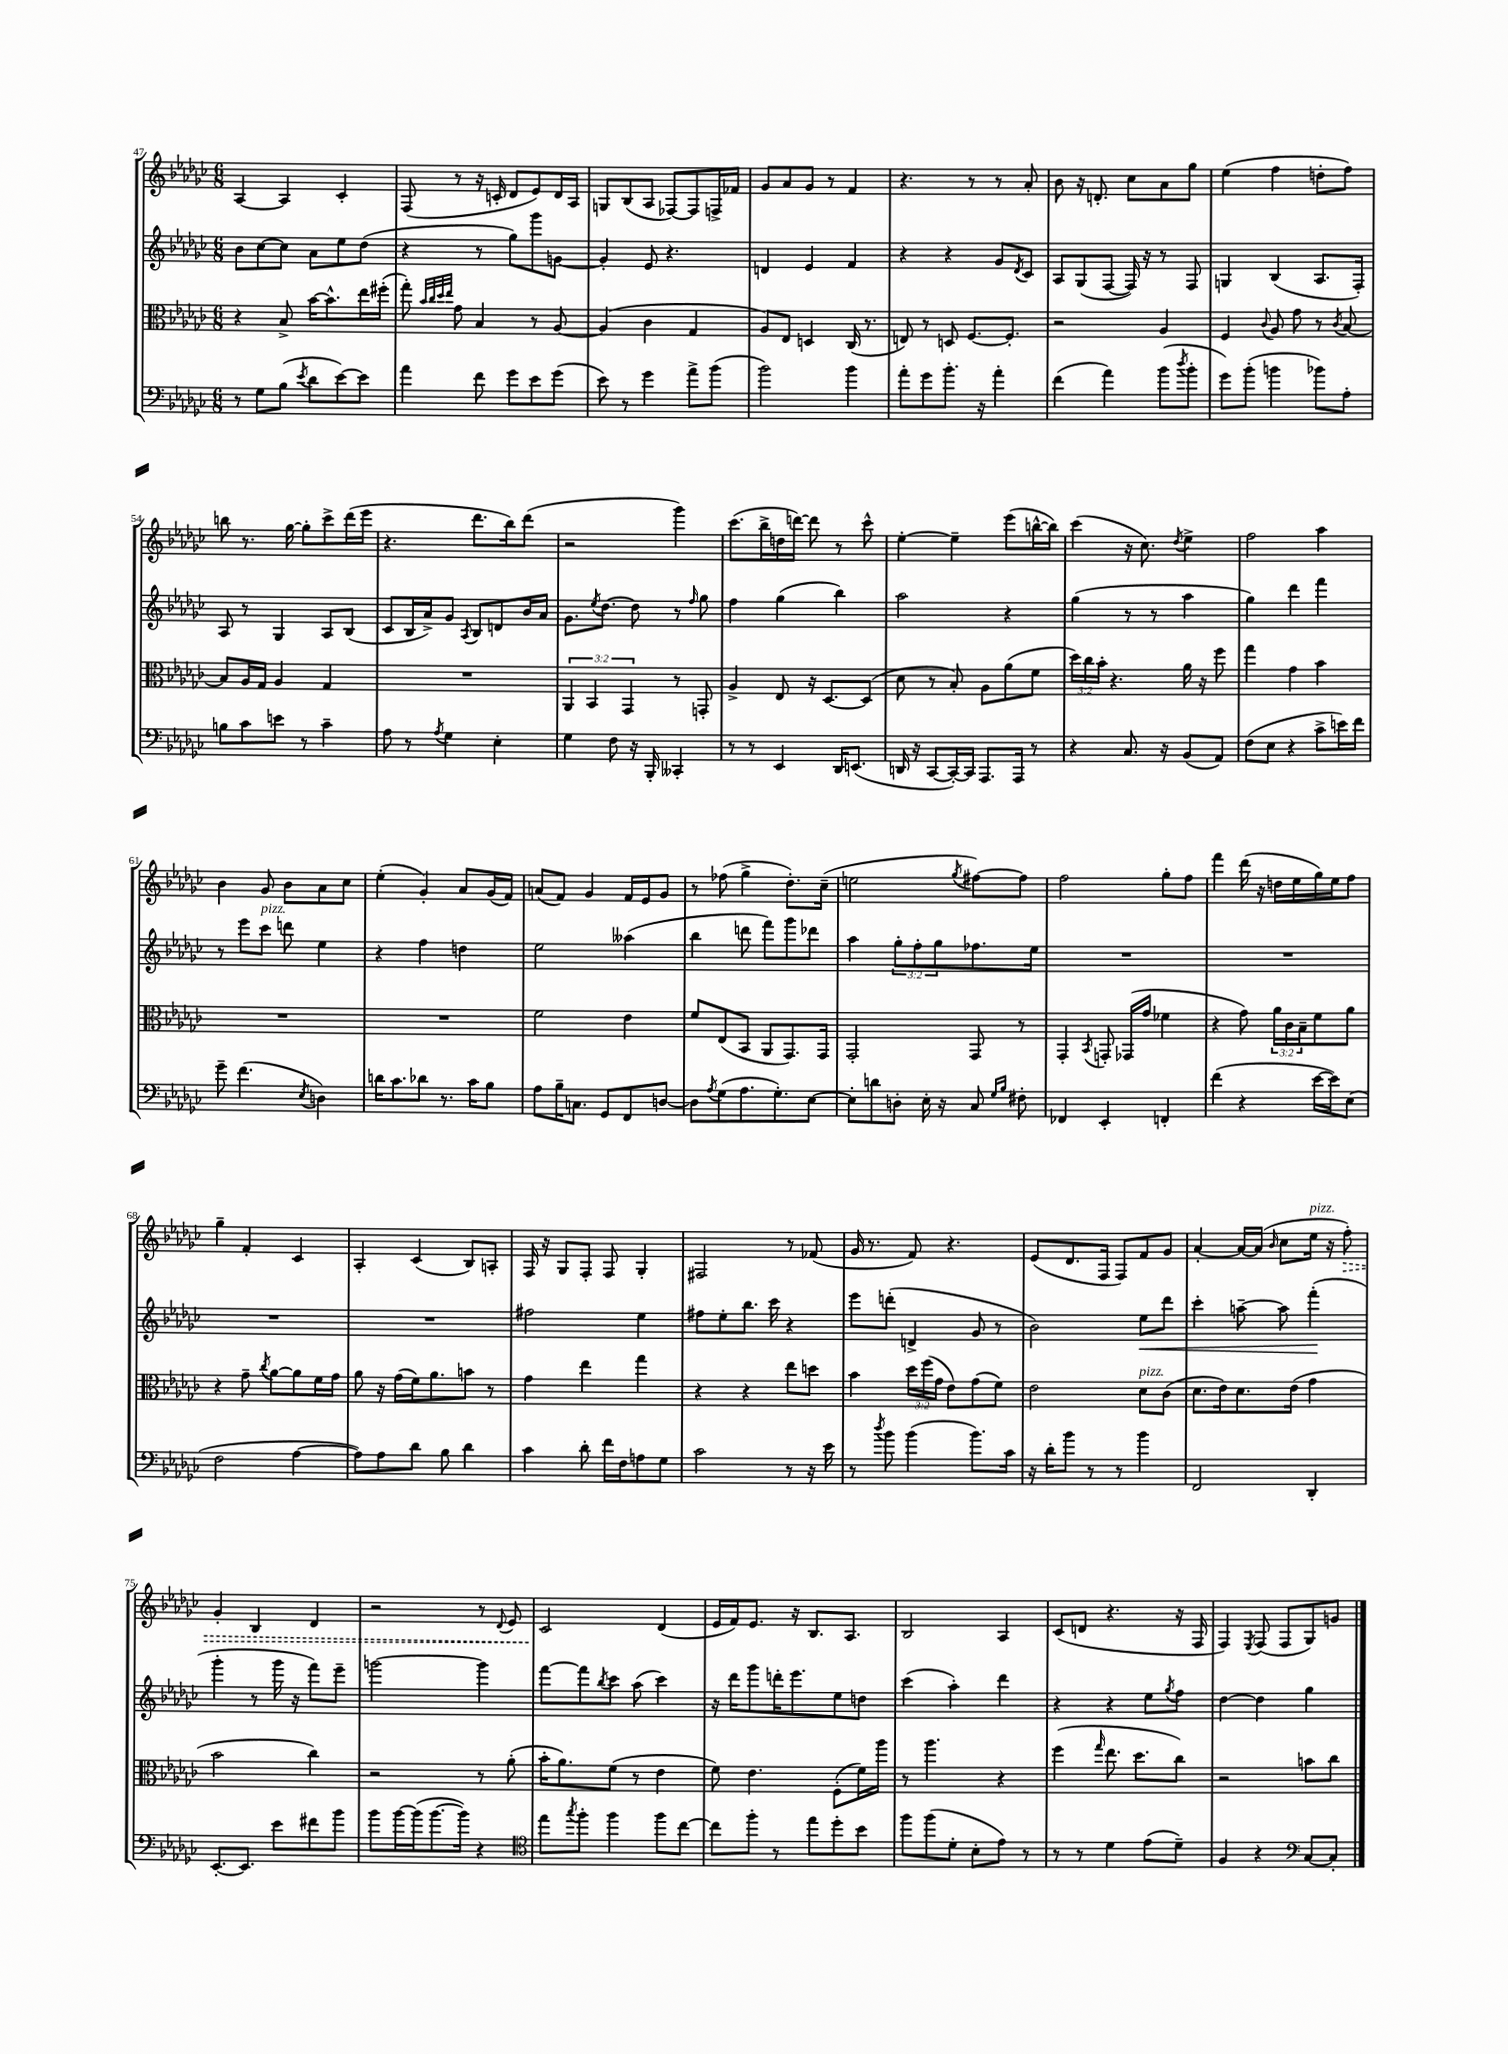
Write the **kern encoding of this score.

**kern	**kern	**kern	**dynam	**kern	**dynam
*part4	*part3	*part2	*part2	*part1	*part1
*staff4	*staff3	*staff2	*staff2	*staff1	*staff1
*clefF4	*clefC3	*clefG2	*	*clefG2	*
*k[b-e-a-d-g-c-]	*k[b-e-a-d-g-c-]	*k[b-e-a-d-g-c-]	*	*k[b-e-a-d-g-c-]	*
*M6/8	*M6/8	*M6/8	*	*M6/8	*
=47	=47	=47	=47	=47	=47
8r	4r	8b-\L	.	[4A-/	.
8G-\L	.	[8cc-\	.	.	.
(8B-\J	8B-^/	8cc-\J]	.	4A-/]	.
8qe-/	.	.	.	.	.
8d-\L	[16b-\KL	8a-\L	.	.	.
.	8.b-^^\]	.	.	.	.
[8e-\)	.	8ee-\	.	4c-'/	.
8e-\J]	16ee-\L	(8dd-\J	.	.	.
.	(16ff#X'\JJ	.	.	.	.
=48	=48	=48	=48	=48	=48
4a-\	8gg-'\)	4r	.	(8F/	.
.	32qqb-/LLL	.	.	.	.
.	32qqcc-/	.	.	.	.
.	32qqdd-/	.	.	.	.
.	32qqee-/JJJ	.	.	.	.
.	8g-\	.	.	8r	.
8f\	4B-/	8r	.	16r	.
.	.	.	.	16cn'/	.
8g-\L	.	8gg-\L)	.	8d-/L	.
8e-\	8r	8ggg-\	.	8e-/)	.
(8g-\J	[8A-/	[8gn\J	.	16d-/L	.
.	.	.	.	16A-/JJ	.
=49	=49	=49	=49	=49	=49
8e-\)	(4A-/]	4g'/]	.	8Gn/L	.
8r	.	.	.	(8B-/	.
4g-\	4c-\	8e-/	.	8A-/J	.
.	.	4.r	.	[8F-X/L)	.
8a-^\L	4G-/	.	.	8F-/]	.
(8b-\J	.	.	.	16Fn^/L	.
.	.	.	.	16f-X/JJ	.
=50	=50	=50	=50	=50	=50
2b-\)	8A-/L)	4dn/	.	8g-/L	.
.	8E-/J	.	.	8a-/	.
.	4Dn/	4e-/	.	8g-/J	.
.	.	.	.	8r	.
4b-\	(16C-/	4f/	.	4f/	.
.	8.r	.	.	.	.
=51	=51	=51	=51	=51	=51
8a-'\L	8En/)	4r	.	4.r	.
8g-\	8r	.	.	.	.
8.b-'\J	8Dn/	4r	.	.	.
.	[8.F/L	.	.	8r	.
16r	.	.	.	.	.
4a-'\	.	8g-/L	.	8r	.
.	8.F'/J]	.	.	.	.
.	.	8qd-/	.	.	.
.	.	8c-/J	.	8a-'/	.
=52	=52	=52	=52	=52	=52
(4f\	2r	8A-/L	.	8b-\	.
.	.	(8G-/	.	16r	.
.	.	.	.	8.dn'/	.
4a-\)	.	[8F/J	.	.	.
.	.	16F/])	.	8cc-\L	.
.	.	16r	.	.	.
(8b-\L	4A-/	8r	.	8a-\	.
8qdd-/	.	.	.	.	.
8b-'\J	.	8F/	.	8gg-\J	.
=53	=53	=53	=53	=53	=53
8g-\L)	4F/	4Gn/	.	(4ee-\	.
(8b-'\J	.	.	.	.	.
.	8qqc-/	.	.	.	.
4bn\	8A-/	(4B-/	.	4ff\	.
.	8g-\	.	.	.	.
8b-X\L)	8r	8.A-/L	.	8ddn'\L	.
.	8qc-/	.	.	.	.
8A-'\J	[8B-/	.	.	8ff\J)	.
.	.	16F'/Jk)	.	.	.
!!LO:LB:g=z
=54	=54	=54	=54	=54	=54
8Bn\L	8B-/L]	8A-/	.	8bbn\	.
8c-\	16A-/L	8r	.	8.r	.
.	16G-/JJ	.	.	.	.
8en\J	4A-/	4G-/	.	.	.
.	.	.	.	[16gg-\	.
8r	.	.	.	8gg-'\L]	.
4c-~\	4G-/	8A-/L	.	8ccc-^\	.
.	.	(8B-/J	.	(16ddd-\L	.
.	.	.	.	16eee-\JJ	.
=55	=55	=55	=55	=55	=55
8A-\	2.r	8c-/L	.	4.r	.
8r	.	16B-/L	.	.	.
.	.	16a-^/J)	.	.	.
8qA-/	.	.	.	.	.
4G-\	.	8g-/J	.	.	.
.	.	8qA-/	.	.	.
.	.	8B-/L	.	8.ddd-\L	.
4E-'\	.	8dn/	.	.	.
.	.	.	.	16bb-\k)	.
.	.	16b-/L	.	(8ddd-\J	.
.	.	16a-/JJ	.	.	.
=56	=56	=56	=56	=56	=56
4G-\	6AA-/	8.g-\L	.	2r	.
.	6BB-/	.	.	.	.
.	.	8qee-/	.	.	.
.	.	[8.dd-\J	.	.	.
8F\	.	.	.	.	.
.	6GG-/	.	.	.	.
16r	.	8dd-\]	.	.	.
16BBB-'/	.	.	.	.	.
4CC--X'/	8r	8r	.	4ggg-\)	.
.	.	16qqff/	.	.	.
.	8GGn'/	8gg-\	.	.	.
=57	=57	=57	=57	=57	=57
8r	4A-^/	4ff\	.	(8.ccc-\L	.
8r	.	.	.	.	.
.	.	.	.	16bb-^\L	.
4EE-/	8E-/	(4gg-\	.	16ddn\	.
.	.	.	.	[16dddn\JJ)	.
.	16r	.	.	8ddd\]	.
.	[8.D-/L	.	.	.	.
16DD-/KL	.	4bb-\)	.	8r	.
(8.EEn/J	.	.	.	.	.
.	(8D-/J]	.	.	8ccc-^^\	.
=58	=58	=58	=58	=58	=58
16DDn/	8d-\	2aa-\	.	[4ee-'\	.
16r	.	.	.	.	.
[8CC-/L	8r	.	.	.	.
16CC-'/L_)	8B-'/)	.	.	4ee-~\]	.
16CC-/JJ]	.	.	.	.	.
8.AAA-/L	8A-\L	.	.	.	.
.	(8a-\	4r	.	(8eee-\L	.
16AAA-/Jk	.	.	.	.	.
8r	8f\J	.	.	[16bbn^^\L	.
.	.	.	.	16bb\JJ])	.
=59	=59	=59	=59	=59	=59
4r	24dd-\LL)	(4gg-\	.	(4ccc-\	.
.	24cc-\	.	.	.	.
.	24b-'\JJ	.	.	.	.
.	4.r	.	.	.	.
8.C-/	.	8r	.	16r	.
.	.	.	.	8.cc-\)	.
.	.	8r	.	.	.
16r	.	.	.	.	.
.	.	.	.	8qdd-/	.
(8BB-/L	16a-\	4aa-\	.	4ee-^\	.
.	16r	.	.	.	.
8AA-/J)	8ff\	.	.	.	.
=60	=60	=60	=60	=60	=60
(8F\L	4gg-\	4gg-\)	.	2ff\	.
8E-\J	.	.	.	.	.
4r	4g-\	4ddd-\	.	.	.
8c-^\L	4b-\	4fff\	.	4aa-\	.
16en\L)	.	.	.	.	.
16f\JJ	.	.	.	.	.
!!LO:LB:g=z
=61	=61	=61	=61	=61	=61
8g-~\	2.r	8r	.	4b-\	.
(4.f\	.	8eee-\L	.	.	.
!	!	!LO:TX:a:i:t=pizz.	!	!	!
.	.	8ccc-\J	.	8g-/	.
.	.	8dddn\	.	8b-\L	.
8qE-/	.	.	.	.	.
4Dn\)	.	4ee-\	.	8a-\	.
.	.	.	.	8cc-\J	.
=62	=62	=62	=62	=62	=62
16dn\KL	2.r	4r	.	(4ee-'\	.
8.c-\	.	.	.	.	.
8d-X\J	.	4ff\	.	4g-'/)	.
8.r	.	.	.	.	.
.	.	4ddn\	.	8a-/L	.
16c-\KL	.	.	.	.	.
8B-\J	.	.	.	(16g-/L	.
.	.	.	.	16f/JJ)	.
=63	=63	=63	=63	=63	=63
8A-\L	2f\	2ee-\	.	(8an/L	.
16B-~\K	.	.	.	8f/J)	.
8.Cn\J	.	.	.	.	.
.	.	.	.	4g-/	.
8GG-/L	.	.	.	.	.
8FF/	4e-\	(4aa--X\	.	16f/LL	.
.	.	.	.	16e-/J	.
[8Dn/J	.	.	.	8g-/J	.
=64	=64	=64	=64	=64	=64
8D\L]	8f/L	4bb-\	.	8r	.
8qA-/	.	.	.	.	.
(8G-\	(8E-/	.	.	(8ff-X\	.
8.A-\	8BB-/J	8dddn\	.	4gg-^\	.
.	8AA-/L	8fff\L)	.	.	.
8.G-'\)	.	.	.	.	.
.	8.GG-/)	8ggg-\	.	8.dd-'\L)	.
[8E-\J	.	8ddd-X\J	.	.	.
.	16GG-/Jk	.	.	(16cc-~\Jk	.
=65	=65	=65	=65	=65	=65
8E-'\L]	2GG-'/	4aa-\	.	2een\	.
8dn\	.	.	.	.	.
8Dn'\J	.	12gg-'\L	.	.	.
.	.	12ff'\	.	.	.
16E-'\	.	.	.	.	.
.	.	12gg-\	.	.	.
16r	.	.	.	.	.
.	.	.	.	8qgg-/	.
8C-/	8GG-/	8.ff-X\	.	[8ff#X\L)	.
16qqG-/LL	.	.	.	.	.
16qqB-/JJ	.	.	.	.	.
8F#X'\	8r	.	.	8ff#\J]	.
.	.	16ee-\Jk	.	.	.
=66	=66	=66	=66	=66	=66
4FF-X/	4GG-'/	2.r	.	2ff\	.
.	8qBB-/	.	.	.	.
4EE-'/	8GGn'/	.	.	.	.
.	(16GG-X/LL	.	.	.	.
.	16g-/JJ	.	.	.	.
4FFn'/	4f-X\	.	.	8gg-'\L	.
.	.	.	.	8ff\J	.
=67	=67	=67	=67	=67	=67
(4f\	4r	2.r	.	4fff\	.
4r	8g-\)	.	.	(16ddd-\	.
.	.	.	.	16r	.
.	24a-\LL	.	.	16ddn\LL	.
.	24c-\	.	.	.	.
.	.	.	.	16ee-\	.
.	24B-~\J	.	.	.	.
[16e-\LL	8f\	.	.	16gg-\)	.
16e-\J])	.	.	.	16ee-\J	.
(8E-\J	8a-\J	.	.	8ff\J	.
!!LO:LB:g=z
=68	=68	=68	=68	=68	=68
2F\	4r	2.r	.	4gg-~\	.
.	8g-~\	.	.	4f'/	.
.	8qcc-/	.	.	.	.
.	[8a-\L	.	.	.	.
[4A-\	8a-\]	.	.	4c-/	.
.	16f\L	.	.	.	.
.	16g-\JJ	.	.	.	.
=69	=69	=69	=69	=69	=69
8A-\L])	8a-\	2.r	.	4A-'/	.
8A-\	16r	.	.	.	.
.	(16g-\LL	.	.	.	.
8d-\J	16f\J)	.	.	(4c-/	.
.	8.a-\	.	.	.	.
8B-\	.	.	.	.	.
4d-\	8bn\J	.	.	8B-/L)	.
.	8r	.	.	8An'/J	.
=70	=70	=70	=70	=70	=70
4c-\	4g-\	2ff#X\	.	16F/	.
.	.	.	.	16r	.
.	.	.	.	8G-/L	.
8d-'\	4ee-\	.	.	8F'/J	.
16f\LL	.	.	.	8F/	.
16F\J	.	.	.	.	.
8An\	4gg-\	4ee-\	.	4G-'/	.
8G-\J	.	.	.	.	.
=71	=71	=71	=71	=71	=71
2c-\	4r	8ff#X\L	.	2F#X/	.
.	.	8ee-'\	.	.	.
.	4r	8.bb-\J	.	.	.
.	.	16ccc-\	.	.	.
8r	8ee-\L	4r	.	8r	.
16r	8ddn\J	.	.	(8f-X/	.
16e-\	.	.	.	.	.
=72	=72	=72	=72	=72	=72
8r	4b-\	8eee-\L	.	16g-/	.
.	.	.	.	8.r	.
8qdd-/	.	.	.	.	.
8b-\	.	(8dddn'\J	.	.	.
(4b-\	24dd-\LL	4dn^/	.	8f/)	.
.	(24ff\	.	.	.	.
.	24g-\JJ	.	.	.	.
.	8e-\L)	.	.	4.r	.
8.b-\L)	(8g-\	8g-/	.	.	.
.	8f\J)	8r	.	.	.
16c-\Jk	.	.	.	.	.
=73	=73	=73	=73	=73	=73
16r	2e-\	2b-\)	.	(8e-/L	.
16d-'\KL	.	.	.	.	.
8b-\J	.	.	.	8.d-/	.
8r	.	.	.	.	.
.	.	.	.	16F/Jk	.
8r	.	.	.	8F/L)	.
!	!LO:TX:a:i:t=pizz.	!	!	!	!
!	!	!	!LO:HP:b	!	!
4b-\	8d-\L	8ee-\L	<	8f/	.
.	(8c-\J	8ddd-\J	.	8g-/J	.
=74	=74	=74	=74	=74	=74
2FF/	8.d-\L	4ccc-'\	.	[4a-'/	.
.	16e-\k)	.	.	.	.
.	8.d-\	[8aan~\	.	16a-/LL_	.
.	.	.	.	(16a-/JJ]	.
.	.	.	.	16qqb-/	.
.	.	8aa\]	.	8cc-\L	.
.	(16e-\Jk	.	.	.	.
!	!	!	!	!LO:TX:a:i:t=pizz.	!
4DD-'/	4g-\	(4fff'\	.	16ee-\Jk	.
.	.	.	.	16r	.
!	!	!	!	!	!LO:HP:b
.	.	.	.	8ff'\)	>
.	.	.	[	.	.
!!LO:LB:g=z
=75	=75	=75	=75	=75	=75
[8.EE-'/L	2b-\	4ggg-'\	.	4g-'/	.
8.EE-/J]	.	.	.	.	.
.	.	8r	.	4B-/	.
8e-\L	.	16ggg-\	.	.	.
.	.	16r	.	.	.
8f#X\	4cc-\)	8fff\L)	.	4d-/	.
8b-\J	.	8eee-~\J	.	.	.
=76	=76	=76	=76	=76	=76
8b-\L	2r	[2gggn\	.	2r	.
[16b-\L	.	.	.	.	.
(16b-\J]	.	.	.	.	.
[8.b-\	.	.	.	.	.
16b-\Jk])	.	.	.	.	.
4r	8r	4ggg\]	.	8r	.
.	.	.	.	8qqd-/	.
.	(8a-'\	.	.	8e-/	.
=77	=77	=77	=77	=77	=77
*clefC4	*	*	*	*	*
8ee-\L	16b-'\KL	[8fff\L	.	2c-/	.
.	8.a-\)	.	.	.	.
8qgg-/	.	.	.	.	.
8ff'\J	.	8fff\]	.	.	.
.	.	8qbb-/	.	.	.
4ff\	(8f\J	8ccc-\J	.	.	.
.	8r	(8aa-\	.	.	.
8ff\L	4e-\	4ccc-\)	.	(4d-/	]
[8cc-\J	.	.	.	.	.
=78	=78	=78	=78	=78	=78
8cc-\L]	8f\)	16r	.	16e-/LL	.
.	.	16ddd-\KL	.	16f/J)	.
8ff'\J	4.e-\	8ggg-\	.	8.e-/J	.
8r	.	16dddn'\K	.	.	.
.	.	8.eee-\	.	16r	.
8ee-\L	.	.	.	8.B-/L	.
8dd-'\	(8F'\L	8ee-\	.	.	.
.	.	.	.	8.A-/J	.
8b-\J	16f\L)	8ddn\J	.	.	.
.	16aa-\JJ	.	.	.	.
=79	=79	=79	=79	=79	=79
8ff\L	8r	(4ccc-\	.	2B-/	.
(8ff\	4.aa-\	.	.	.	.
8d-'\J	.	4aa-'\)	.	.	.
8B-'\L	.	.	.	.	.
8e-\J)	4r	4ddd-\	.	4A-/	.
8r	.	.	.	.	.
=80	=80	=80	=80	=80	=80
8r	(4ff\	4r	.	(8c-/L	.
8r	.	.	.	8dn/J	.
.	16qqgg-/	.	.	.	.
4d-\	8.ee-\	4r	.	4.r	.
.	8.dd-\L	.	.	.	.
(8e-\L	.	8ee-\L	.	.	.
.	.	8qgg-/	.	.	.
8d-~\J)	8cc-\J)	8ff\J	.	16r	.
.	.	.	.	16F/	.
=81	=81	=81	=81	=81	=81
4F/	2r	[4dd-\	.	4F/)	.
.	.	.	.	8qE-/	.
4r	.	4dd-\]	.	(8F/	.
.	.	.	.	8F/L	.
*clefF4	*	*	*	*	*
[8C-/L	8bn\L	4gg-\	.	8G-/)	.
8C-'/J]	8cc-\J	.	.	8gn/J	.
==	==	==	==	==	==
*-	*-	*-	*-	*-	*-
